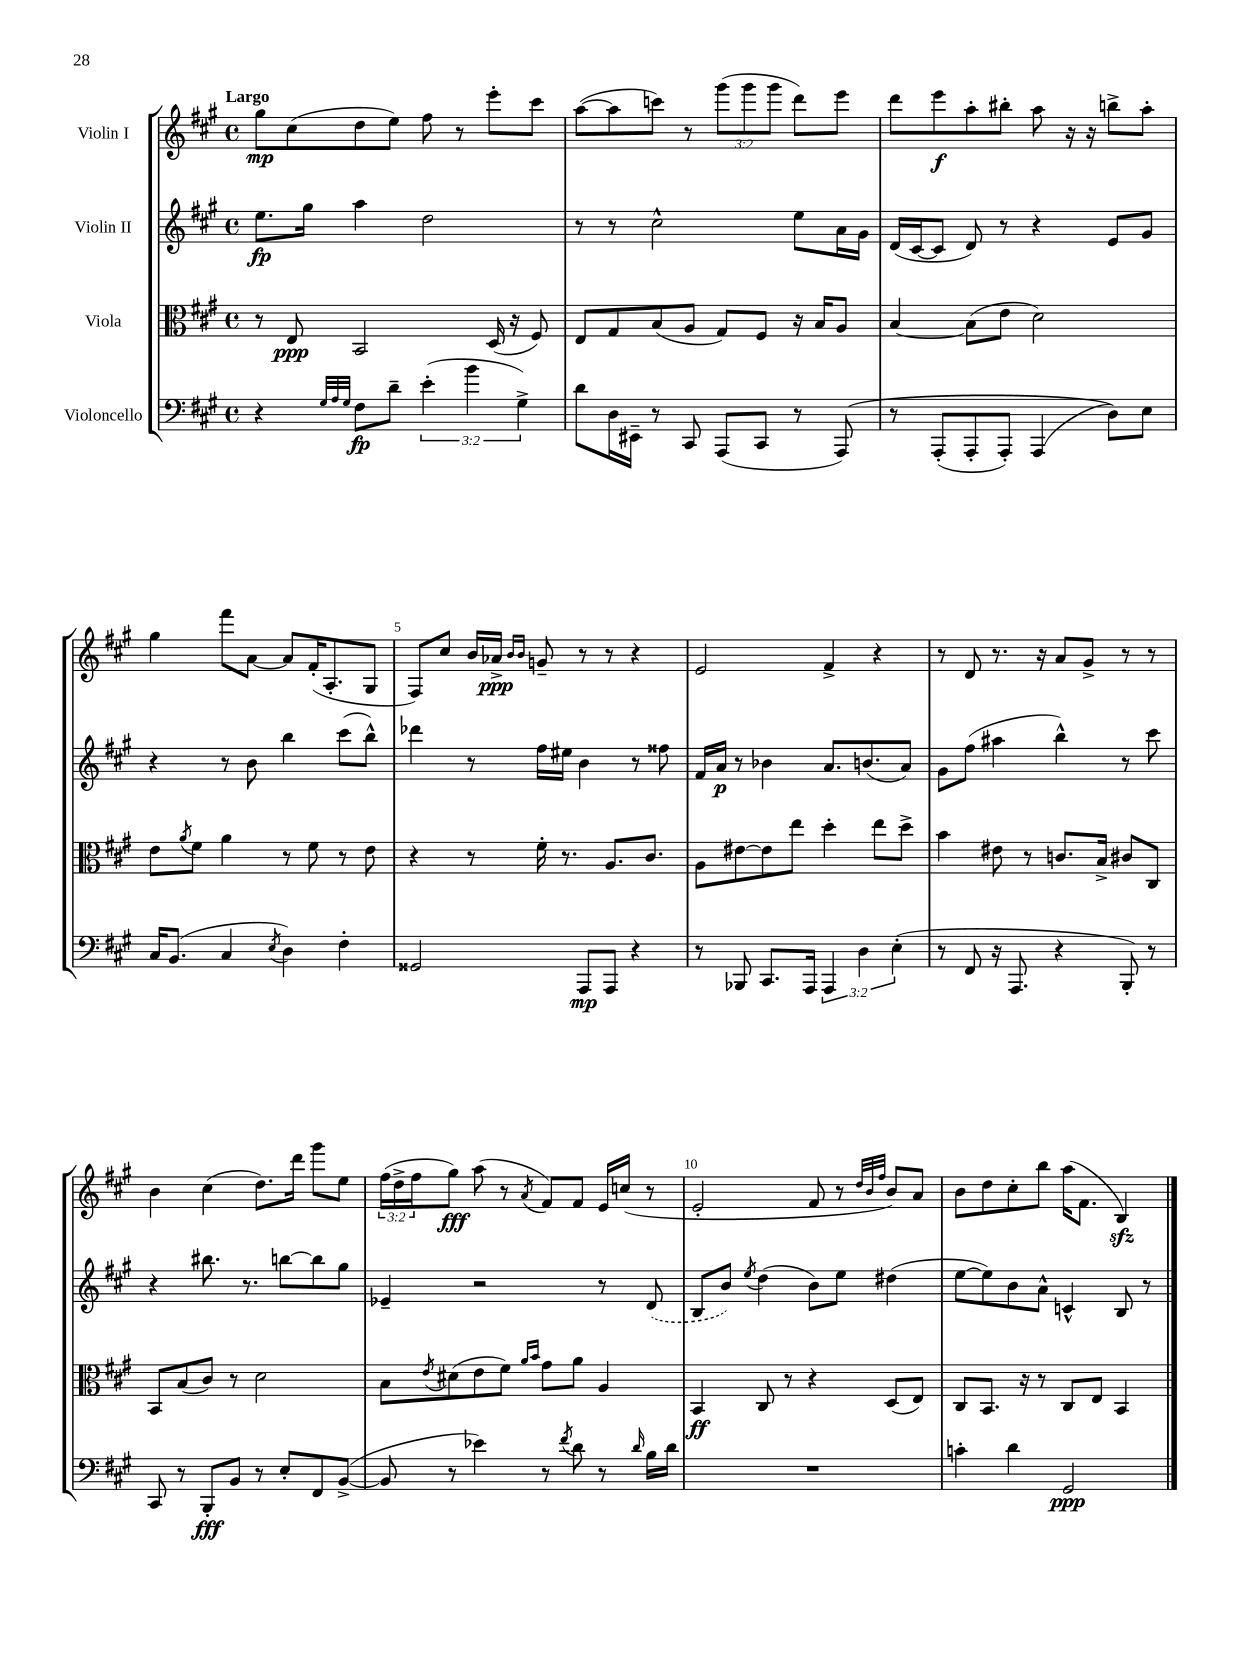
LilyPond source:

<<
\new StaffGroup <<
\new Staff = "s0" \with { instrumentName = "Violin I" } {
    \clef treble \key a \major \defaultTimeSignature \time 4/4 \override Staff.TupletNumber.text = #tuplet-number::calc-fraction-text \tempo "Largo"
    gis''8\mp cis''8( d''8 e''8) fis''8 r8 e'''8-. cis'''8 |
    a''8~( a''8 c'''8) r8 \tuplet 3/2 { gis'''8( gis'''8 gis'''8 } d'''8) e'''8 |
    d'''8 e'''8\f a''8-. bis''8-. a''8 r16 r16 b''8-> a''8-. |
    gis''4 fis'''8 a'8~ a'8 fis'16-.( a8.-. gis8 |
    fis8) cis''8 b'16 aes'16->\ppp \grace { b'16 b'16 } g'8-- r8 r8 r4 |
    e'2 fis'4-> r4 |
    r8 d'8 r8. r16 a'8 gis'8-> r8 r8 |
    b'4 cis''4( d''8.) d'''16 gis'''8 e''8 |
    \tuplet 3/2 { fis''16( d''16-> fis''16 } gis''8\fff) a''8( r8 \acciaccatura { a'8 } fis'8) fis'8 e'16 c''16( r8 |
    e'2-. fis'8 r8 \grace { d''32 b'32 fis''32 } b'8) a'8 |
    b'8 d''8 cis''8-. b''8 a''16( fis'8. b4\sfz) \bar "|." |
}
\new Staff = "s1" \with { instrumentName = "Violin II" } {
    \clef treble \key a \major \defaultTimeSignature \time 4/4
    e''8.\fp gis''16 a''4 d''2 |
    r8 r8 cis''2-^ e''8 a'16 gis'16 |
    d'16( cis'16~ cis'8 d'8) r8 r4 e'8 gis'8 |
    r4 r8 b'8 b''4 cis'''8( b''8-^) |
    des'''4 r8 fis''16 eis''16 b'4 r8 fisis''8 |
    fis'16 a'16\p r8 bes'4 a'8. b'8.( a'8) |
    gis'8 fis''8( ais''4 b''4-^) r8 cis'''8 |
    r4 bis''8. r8. b''8~ b''8 gis''8 |
    ees'4-- r2 r8 \once \slurDashed d'8( |
    b8 b'8) \acciaccatura { e''8 } d''4( b'8) e''8 dis''4( |
    e''8~ e''8) b'8 a'8-^ c'4-^ b8 r8 \bar "|." |
}
\new Staff = "s2" \with { instrumentName = "Viola" } {
    \clef alto \key a \major \defaultTimeSignature \time 4/4
    r8 e8\ppp b,2 d16( r16 fis8) |
    e8 gis8 b8( a8 gis8) fis8 r16 b16 a8 |
    b4~ b8( e'8 d'2) |
    e'8 \acciaccatura { a'8 } fis'8 a'4 r8 fis'8 r8 e'8 |
    r4 r8 fis'16-. r8. a8. cis'8. |
    a8 eis'8~ eis'8 e''8 d''4-. e''8 d''8-> |
    b'4 eis'8 r8 c'8. b16-> cis'8 cis8 |
    b,8 b8( cis'8) r8 d'2 |
    b8 \acciaccatura { e'8 } dis'8( e'8 fis'8) \grace { a'16 b'16 } gis'8 a'8 a4 |
    b,4\ff cis8 r8 r4 d8( e8) |
    cis8 b,8. r16 r8 cis8 e8 b,4 \bar "|." |
}
\new Staff = "s3" \with { instrumentName = "Violoncello" } {
    \clef bass \key a \major \defaultTimeSignature \time 4/4 \override Staff.TupletNumber.text = #tuplet-number::calc-fraction-text
    r4 \grace { gis32 a32 gis32 } fis8\fp d'8-- \tuplet 3/2 { e'4-.( b'4 gis4->) } |
    d'8 d16 eis,16-- r8 cis,8 a,,8( cis,8 r8 a,,8)\( |
    r8 a,,8-.( a,,8-. a,,8-.) a,,4( d8)\) e8 |
    cis16 b,8.( cis4 \acciaccatura { e8 } d4) fis4-. |
    gisis,2 a,,8\mp a,,8 r4 |
    r8 bes,,8 cis,8. a,,16 \tuplet 3/2 { a,,4 d4 e4-.( } |
    r8 fis,8 r16 a,,8. r4 b,,8-.) r8 |
    cis,8 r8 b,,8-.\fff b,8 r8 e8-. fis,8 b,8~->( |
    b,8 r8 ees'4) r8 \acciaccatura { fis'8 } d'8 r8 \grace { d'16 } b16 d'16 |
    R1 |
    c'4-. d'4 gis,2\ppp \bar "|." |
}
>>
>>
\layout { \context { \Score \override BarNumber.break-visibility = ##(#f #t #t) barNumberVisibility = #(every-nth-bar-number-visible 5) } }
